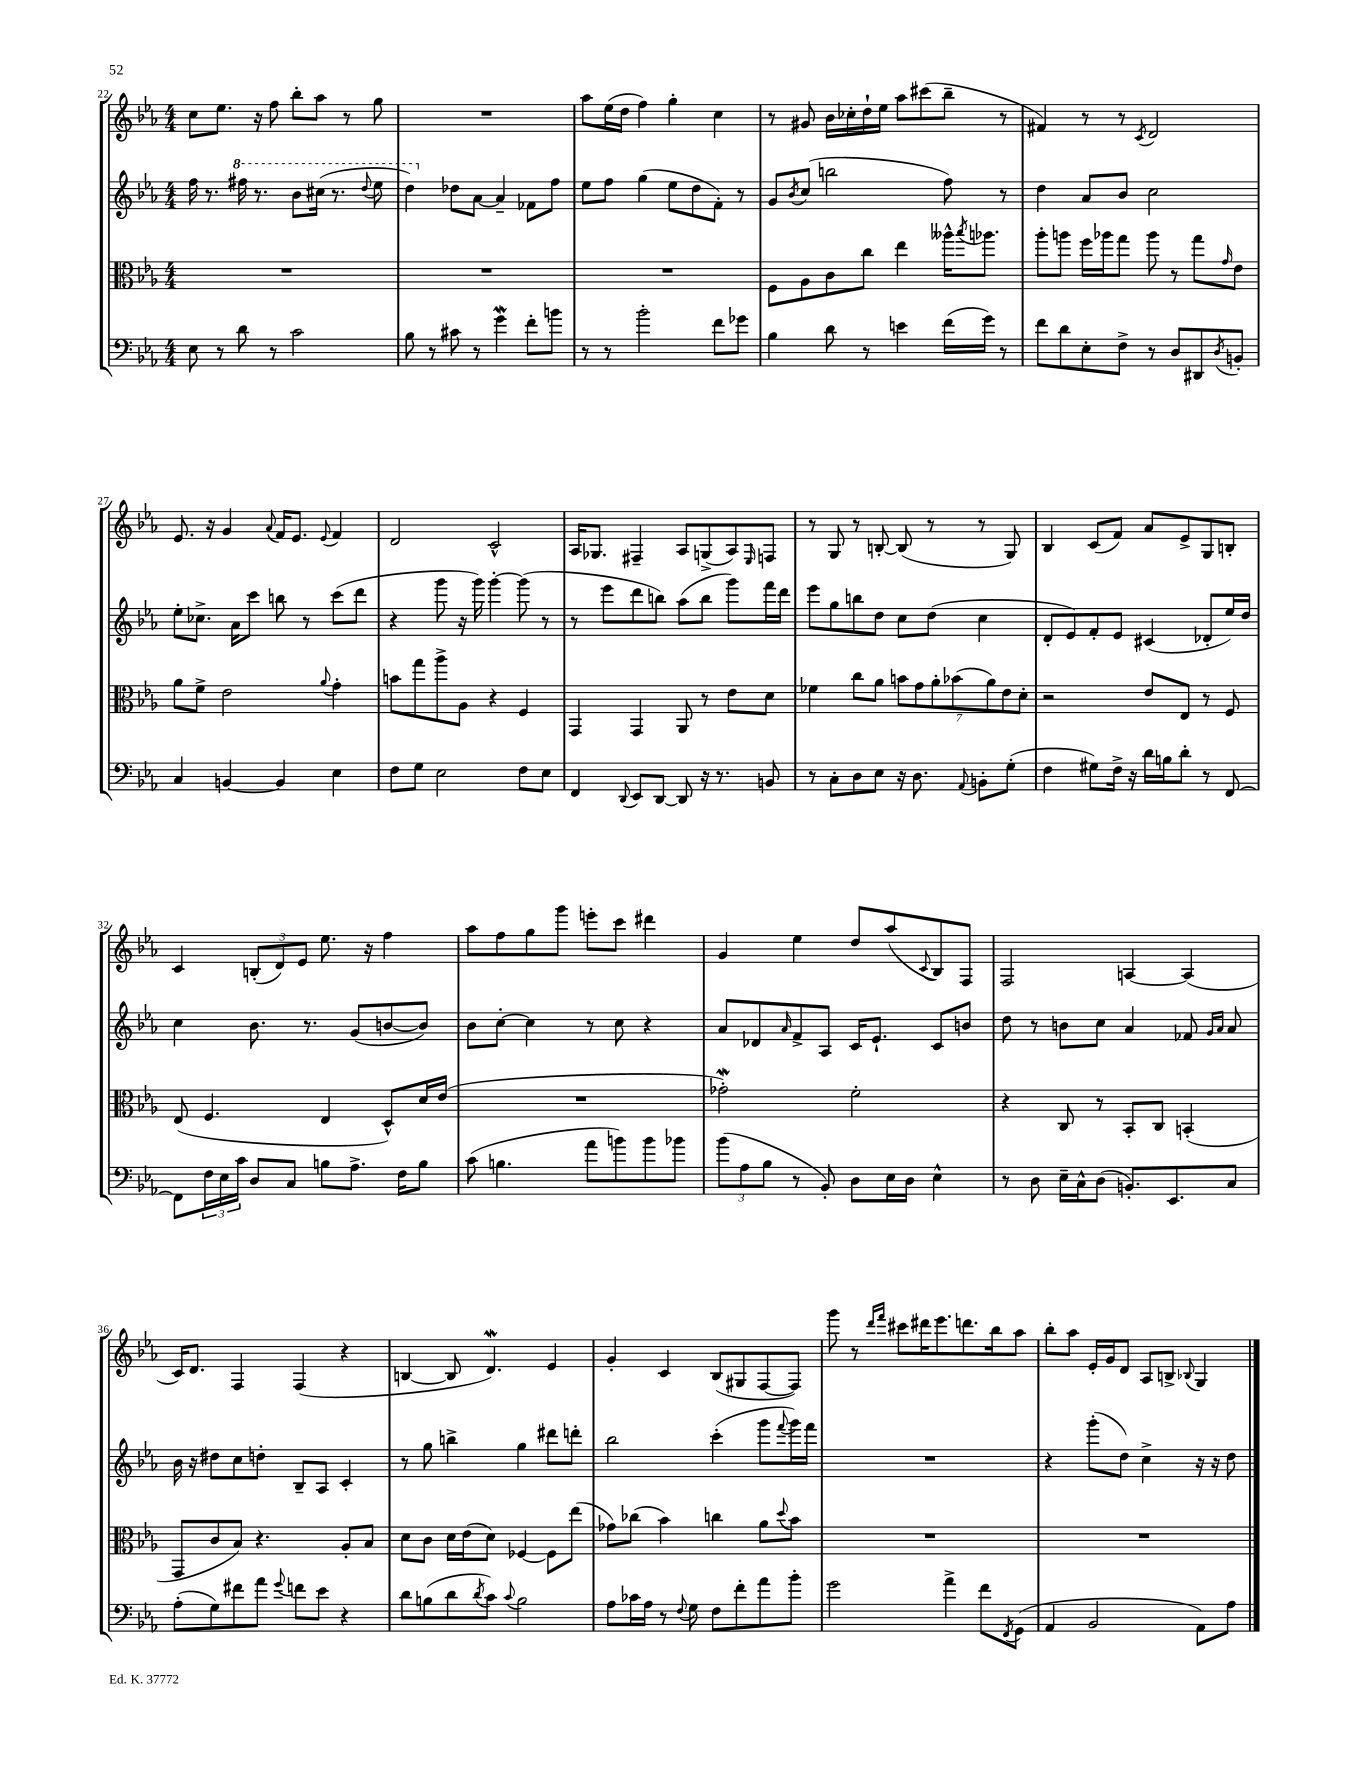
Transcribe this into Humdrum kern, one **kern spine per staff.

**kern	**kern	**kern	**kern
*staff4	*staff3	*staff2	*staff1
*clefF4	*clefC3	*clefG2	*clefG2
*k[b-e-a-]	*k[b-e-a-]	*k[b-e-a-]	*k[b-e-a-]
*M4/4	*M4/4	*M4/4	*M4/4
8E-	1r	16ff	8cc
.	.	8.r	.
8r	.	.	8.ee-
8d	.	16fff#	.
.	.	8.r	16r
8r	.	.	8ff
2c	.	8bb-	8bb-'
.	.	(16ccc#	8aa-
.	.	8.r	.
.	.	.	8r
.	.	8qqddd	.
.	.	8eee-	8gg
=	=	=	=
8B-	1r	4ddd)	1r
8r	.	.	.
8c#	.	8dd-	.
8r	.	[8a-	.
4g	.	4a-~]	.
8f'	.	8f-	.
8b	.	8ff	.
=	=	=	=
8r	1r	8ee-	8aa-
8r	.	8ff	(16ee-
.	.	.	16dd
2b-'	.	(4gg	4ff)
.	.	8ee-	4gg'
.	.	8dd	.
8f	.	8f')	4cc
8g-	.	8r	.
=	=	=	=
4B-	8F	8g	8r
.	.	8qb-	.
.	8A-	(8cc	8g#
8d	8c	2bb	16b-
.	.	.	16cc-'
8r	8cc	.	16dd`
.	.	.	16ee-
4e	4ee-	.	8aa-
.	.	.	(8ccc#
(16f	16aa--^^	8ff)	8bb-~
.	8qbb-	.	.
16g)	8.aa-	.	.
8r	.	8r	8r
=	=	=	=
8f	8aa-'	4dd	4f#)
8d	8aa	.	.
8E-'	16ff	8a-	8r
.	16aa-	.	.
8F^	8gg	8b-	8r
.	.	.	8qc
8r	8aa-	2cc	2d
8D	8r	.	.
8DD#	8gg	.	.
8qD	16qqg	.	.
8BB'	8e-	.	.
=	=	=	=
4C	8a-	8ee-'	8.e-
.	8f^	8.cc-^	.
.	.	.	16r
[4BB	2e-	.	4g
.	.	16a-	.
.	.	8ccc	.
.	.	.	8qqa-
4BB]	.	8bb	16f
.	.	.	8.e-
.	.	8r	.
.	8qqa-	.	8qqe-
4E-	4g'	(8ccc	4f
.	.	8ddd	.
=	=	=	=
8F	8b	4r	2d
8G	8gg	.	.
2E-	8aa-^	8ggg	.
.	8A-	16r	.
.	.	16ggg)	.
.	4r	[4ggg'	2c^^
8F	4F	(8ggg]	.
8E-	.	8r	.
=	=	=	=
4FF	4GG	8r	16A-
.	.	.	8.G-
.	.	8eee-	.
8qqDD	.	.	.
8EE-	4GG	8ddd	4F#~
[8DD	.	8bb)	.
8DD]	8AA-	(8aa-	8A-
16r	8r	8bb	(8G^
8.r	.	.	.
.	8e-	8ggg)	8A-)
.	.	.	16qqE-
8BB	8d	16fff	8F
.	.	16ddd	.
=	=	=	=
8r	4f-	8eee-	8r
8C'	.	8gg	8G
8D	8cc	8bb	8r
8E-	8a-	8dd	[8B'
16r	14b	8cc	(8B]
8.D	.	.	.
.	14g	.	.
.	.	(8dd	8r
.	14a-'	.	.
.	(14b-	.	.
8qqAA-	.	.	.
8BB'	.	4cc	8r
.	14a-)	.	.
.	14e-	.	.
(8G'	.	.	8G)
.	14d'	.	.
=	=	=	=
4F	2r	8d'	4B-
.	.	8e-)	.
8G#)	.	8f'	(8c
16F^	.	8e-	8f)
16r	.	.	.
16d	8e-	(4c#	8a-
16B	.	.	.
8d'	8E-	.	8e-^
8r	8r	8d-'	8G
[8FF	8F	16ee-)	8B'
.	.	16dd	.
=	=	=	=
8FF]	(8E-	4cc	4c
24F	4.F	.	.
24E-	.	.	.
24c	.	.	.
8D	.	8.b-	(12B'
.	.	.	12d)
8C	.	.	.
.	.	.	12e-
.	.	8.r	.
8B	4E-	.	8.ee-
8.A-^	.	(8g	.
.	.	.	16r
.	8D^^)	[8b	4ff
16F	.	.	.
8B	16d	8b])	.
.	(16e-	.	.
=	=	=	=
(8c	1r	8b-	8aa-
4.B	.	[8cc'	8ff
.	.	4cc]	8gg
.	.	.	8ggg
8a-	.	8r	8eee'
8b)	.	8cc	8ccc
8b	.	4r	4ddd#
8b-	.	.	.
=	=	=	=
(12b-	2g-')	8a-	4g
12A-	.	.	.
.	.	8d-	.
12B-	.	.	.
.	.	16qqa-	.
8r	.	8f^	4ee-
8BB-')	.	8A-	.
8D	2f'	16c	8dd
.	.	8.e-`	.
16E-	.	.	(8aa-
16D	.	.	.
.	.	.	8qqc
4E-^^	.	8c	8B-)
.	.	8b	8F
=	=	=	=
8r	4r	8dd	2F
8D	.	8r	.
16E-~	8C	8b	.
16C^^	.	.	.
(8D	8r	8cc	.
8.BB')	8BB-'	4a-	[4A
.	8C	.	.
8.EE-	.	.	.
.	(4BB'	8f-	(4A]
.	.	16qqg	.
.	.	16qqa-	.
8C	.	8a-	.
=	=	=	=
(8A-'	8GG	16b-	16c)
.	.	16r	8.d
8G)	8c	8dd#	.
8f#	8B-)	8cc	4F
8a-	4.r	8dd'	.
8qqg	.	.	.
8f	.	8B-~	(4F
8e-	.	8A-	.
4r	8A-'	4c'	4r
.	8B-	.	.
=	=	=	=
8d	8d	8r	[4B
(8B	8c	8gg	.
8d	16d	4bb^	8B]
.	(16e-	.	.
8qd	.	.	.
8c)	8d)	.	4.d)
8qqc	.	.	.
2B	[4F-	4gg	.
.	8F-]	8ddd#	4e-
.	(8ee-	8ddd'	.
=	=	=	=
8A-	8g-)	2bb-	4g'
16c-	(8cc-	.	.
16A-	.	.	.
8r	4b-)	.	4c
8qqF	.	.	.
8G	.	.	.
8F	4cc	(4ccc'	(8B-
8f'	.	.	8G#
8a-	8a-	8ggg	[8F
.	8qqdd	8qqfff	.
8b-'	8b-	16ggg)	8F])
.	.	16fff	.
=	=	=	=
2g	1r	1r	8ggg
.	.	.	8r
.	.	.	16qqddd
.	.	.	16qqfff
.	.	.	8ccc#
.	.	.	16ddd#
.	.	.	8.eee-
4a-^	.	.	.
.	.	.	8.ddd
8f	.	.	.
.	.	.	16bb-
8qFF	.	.	.
(8GG	.	.	8aa-
=	=	=	=
4AA-	1r	4r	8bb-'
.	.	.	8aa-
2BB-	.	(8ggg'	16e-'
.	.	.	16g
.	.	8dd)	8d
.	.	4cc^	8A-
.	.	.	8B^
.	.	.	8qqB-
8AA-)	.	16r	4G
.	.	16r	.
8A-	.	8dd	.
==	==	==	==
*-	*-	*-	*-
